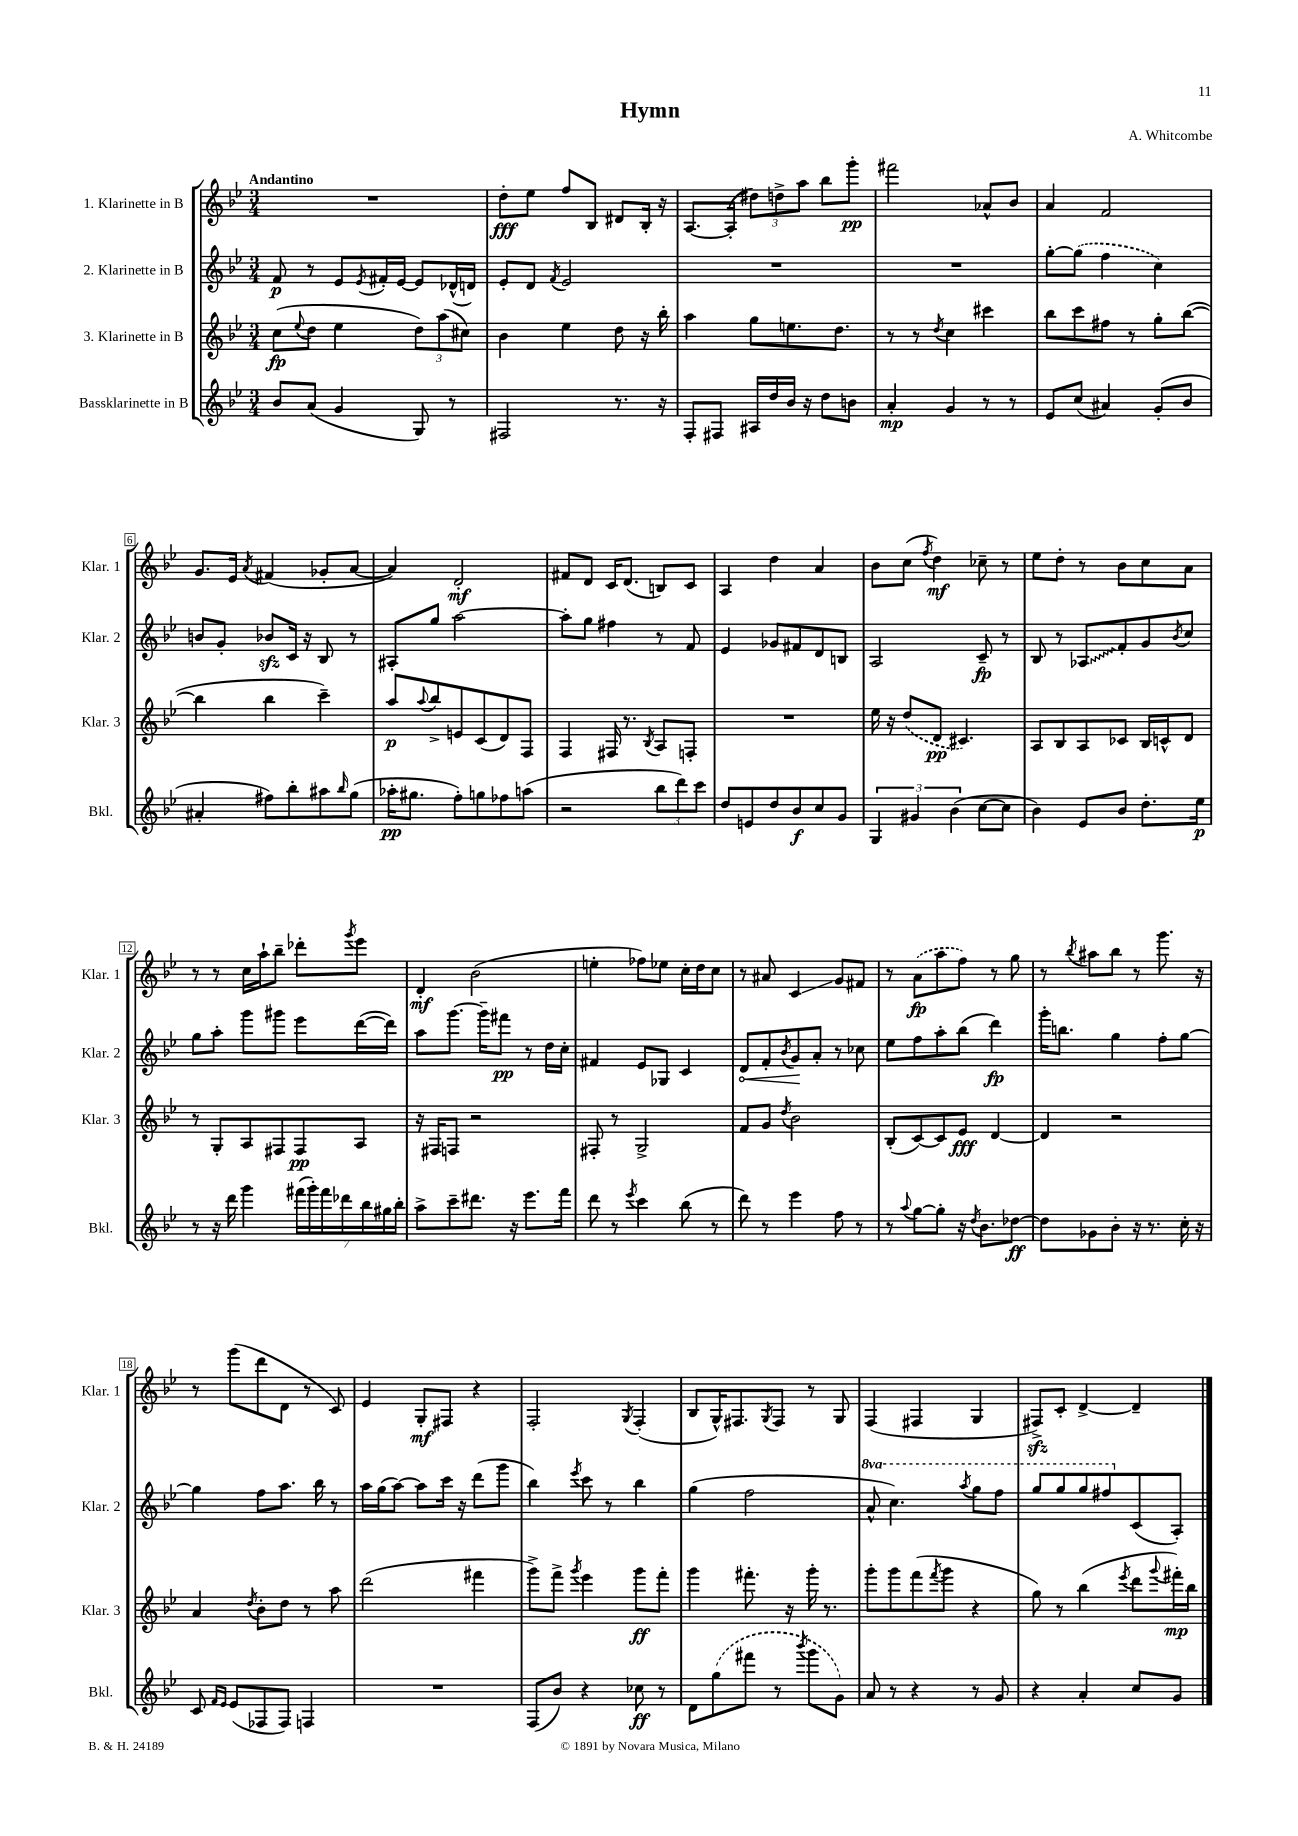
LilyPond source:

\header { title = "Hymn" composer = "A. Whitcombe" }
<<
\new StaffGroup <<
\new Staff = "s0" \with { instrumentName = "1. Klarinette in B" shortInstrumentName = "Klar. 1" } {
    \clef treble \key bes \major \numericTimeSignature \time 3/4 \tempo "Andantino"
    R2. |
    d''8-.\fff ees''8 f''8 bes8 dis'8 bes16-. r16 |
    a8.~ a16-.( \tuplet 3/2 { dis''8) d''8-> a''8 } bes''8 g'''8-.\pp |
    fis'''2 aes'8-^ bes'8 |
    a'4 f'2 |
    g'8. ees'16 \acciaccatura { a'8 } fis'4( ges'8-. a'8~ |
    a'4) d'2-.\mf |
    fis'8 d'8 c'16 d'8.( b8) c'8 |
    a4 d''4 a'4 |
    bes'8 c''8( \acciaccatura { f''8 } d''4\mf) ces''8-- r8 |
    ees''8 d''8-. r8 bes'8 c''8 a'8 |
    r8 r8 c''16 a''16-! bes''8-- des'''8-. \acciaccatura { g'''8 } ees'''8 |
    d'4-.\mf bes'2( |
    e''4-. fes''8) ees''8 c''16-. d''16 c''8 |
    r8 ais'8 c'4\glissando g'8 fis'8 |
    r8 \once \slurDashed a'8\fp( a''8 f''8) r8 g''8 |
    r8 \acciaccatura { bes''8 } ais''8 bes''8 r8 g'''8. r16 |
    r8 g'''8( d'''8 d'8 r8 c'8) |
    ees'4 g8-.\mf fis8 r4 |
    f2-. \acciaccatura { g8 } f4-.( |
    bes8 g16-^) fis8. \acciaccatura { g8 } fis8 r8 g8 |
    f4( fis4 g4 |
    fis8->\sfz) c'8-. d'4~-> d'4-- \bar "|." |
}
\new Staff = "s1" \with { instrumentName = "2. Klarinette in B" shortInstrumentName = "Klar. 2" } {
    \clef treble \key bes \major \numericTimeSignature \time 3/4 \set Staff.ottavationMarkups = #ottavation-simple-ordinals
    f'8\p r8 ees'8 \acciaccatura { ees'8 } fis'16-. ees'16~ ees'8 des'16-^( d'16) |
    ees'8-. d'8 \acciaccatura { f'8 } ees'2 |
    R2. |
    R2. |
    g''8~-. \once \slurDashed g''8( f''4 c''4) |
    b'8 g'8-. bes'8\sfz c'16 r16 bes8 r8 |
    ais8-. g''8 a''2~ |
    a''8-. g''8 fis''4 r8 f'8 |
    ees'4 ges'8 fis'8 d'8 b8 |
    a2 c'8--\fp r8 |
    bes8 r8 \once \override Glissando.style = #'zigzag aes8\glissando f'8-. g'8 \acciaccatura { bes'8 } c''8 |
    g''8 a''8-. g'''8 gis'''8 ees'''8 d'''16~( d'''16) |
    a''8 g'''8.~ g'''16-- fis'''8\pp r8 d''16 c''16-. |
    fis'4 ees'8 ges8 c'4 |
    \once \override Hairpin.circled-tip = ##t d'8\< f'8-. \acciaccatura { bes'8 } g'8\! a'8-. r8 ces''8 |
    ees''8 f''8 a''8-. bes''8( d'''4\fp) |
    g'''16-. b''8. g''4 f''8-. g''8~ |
    g''4 f''8 a''8. bes''16 r8 |
    a''16 g''16( a''8~) a''8 c'''16 r16 d'''8( g'''8 |
    bes''4) \acciaccatura { ees'''8 } c'''8 r8 bes''4 |
    g''4( f''2 |
    \ottava #1 a''8-^ c'''4.) \acciaccatura { a'''8 } g'''8 f'''8 |
    g'''8 g'''8 g'''8 fis'''8 \ottava #0 c'8( a8-.) \bar "|." |
}
\new Staff = "s2" \with { instrumentName = "3. Klarinette in B" shortInstrumentName = "Klar. 3" } {
    \clef treble \key bes \major \numericTimeSignature \time 3/4
    c''8\fp( \appoggiatura { ees''8 } d''8 ees''4 \tuplet 3/2 { d''8) a''8( cis''8) } |
    bes'4 ees''4 d''8 r16 bes''16-. |
    a''4 g''8 e''8. d''8. |
    r8 r8 \acciaccatura { d''8 } c''4 cis'''4 |
    bes''8 c'''8 fis''8 r8 g''8-. bes''8~( |
    bes''4 bes''4 c'''4--) |
    a''8\p \appoggiatura { a''8 } bes''8-> e'8 c'8( d'8) f8 |
    f4 fis16 r8. \acciaccatura { bes8 } a8 f8-. |
    R2. |
    ees''16 r16 \once \slurDashed d''8( d'8\pp cis'4.) |
    a8 bes8 a8 ces'8 bes16 c'16-^ d'8 |
    r8 g8-. a8 fis8 fis8\pp a8 |
    r16 fis16 f8 r2 |
    fis8-. r8 g2-> |
    f'8 g'8 \acciaccatura { d''8 } bes'2 |
    bes8-.( c'8~) c'8 ees'8\fff d'4~ |
    d'4 r2 |
    a'4 \acciaccatura { d''8 } bes'8-. d''8 r8 a''8 |
    d'''2( fis'''4 |
    g'''8->) f'''8-> \acciaccatura { g'''8 } ees'''4 g'''8\ff f'''8-. |
    g'''4 fis'''8.-. r16 g'''16-. r8. |
    g'''8-. g'''8 f'''8( \acciaccatura { f'''8 } g'''8 r4 |
    g''8) r8 bes''4( \acciaccatura { ees'''8 } d'''8 \appoggiatura { g'''8 } fis'''16-.\mp) bes''16 \bar "|." |
}
\new Staff = "s3" \with { instrumentName = "Bassklarinette in B" shortInstrumentName = "Bkl." } {
    \clef treble \key bes \major \numericTimeSignature \time 3/4
    bes'8 a'8( g'4 g8) r8 |
    fis2 r8. r16 |
    f8-. fis8 ais16 d''16 bes'16 r16 d''8 b'8 |
    a'4-.\mp g'4 r8 r8 |
    ees'8 c''8( ais'4) g'8-.( bes'8 |
    ais'4-. fis''8) bes''8-. ais''8 \grace { bes''16 } g''8( |
    aes''16-.\pp gis''8. f''8-.) g''8 fes''8 a''8( |
    r2 \tuplet 3/2 { bes''8 d'''8) c'''8 } |
    d''8 e'8 d''8 bes'8\f c''8 g'8 |
    \tuplet 3/2 { g4 gis'4 bes'4( } c''8~ c''8 |
    bes'4) ees'8 bes'8 d''8.-. ees''16\p |
    r8 r16 d'''16 g'''4 \tuplet 7/4 { fis'''16( g'''16-.) fis'''16 des'''16 bes''16 gis''16 bes''16-. } |
    a''8-> c'''8-- dis'''8. r16 ees'''8. f'''16 |
    d'''8 r8 \acciaccatura { ees'''8 } c'''4 bes''8( r8 |
    d'''8) r8 ees'''4 f''8 r8 |
    r8 \appoggiatura { a''8 } g''8~ g''8-. r16 \acciaccatura { d''8 } bes'8. des''8~\ff |
    des''8 ges'8 bes'8-. r16 r8. c''16-. r16 |
    c'8 \grace { f'16 ees'16 } ees'8( fes8 fes8) f4 |
    R2. |
    f8( bes'8) r4 ces''8\ff r8 |
    d'8 \once \slurDashed g''8( fis'''8 r8 \acciaccatura { bes'''8 } g'''8 g'8) |
    a'8 r8 r4 r8 g'8 |
    r4 a'4-. c''8 g'8 \bar "|." |
}
>>
>>
\layout { \context { \Score \override BarNumber.stencil = #(make-stencil-boxer 0.1 0.3 ly:text-interface::print) } }
